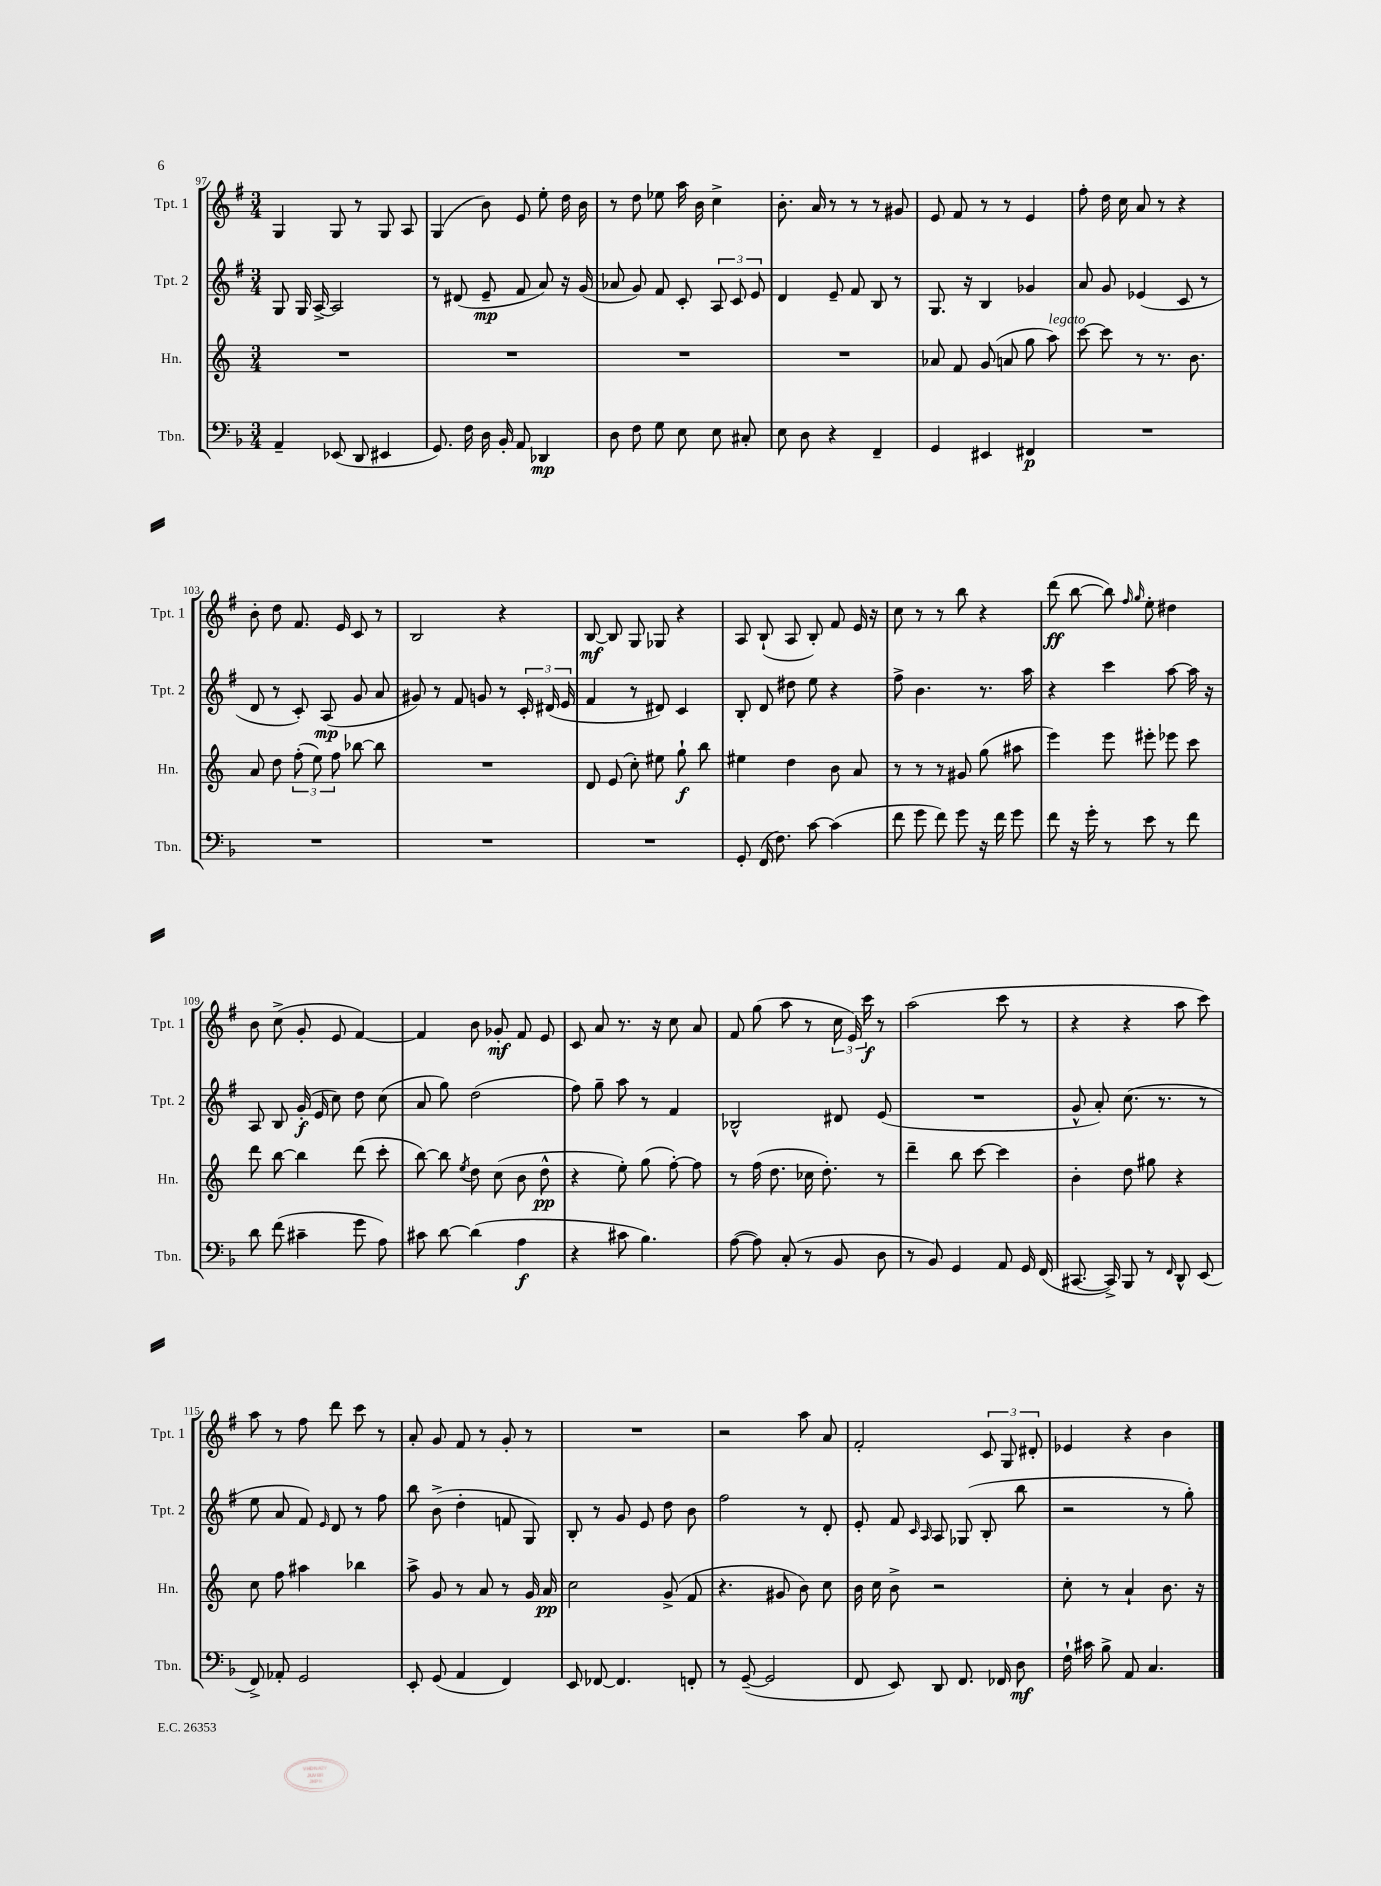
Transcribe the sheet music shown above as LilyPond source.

<<
\new StaffGroup <<
\new Staff = "s0" \with { instrumentName = "Tpt. 1" shortInstrumentName = "Tpt. 1" } {
    \clef treble \key g \major \numericTimeSignature \time 3/4
    \autoBeamOff g4 g8 r8 g8 a8 |
    g4( b'8) e'8 e''8-. d''16 b'16 |
    r8 d''8 ees''8 a''16 b'16 c''4-> |
    b'8.-. a'16 r8 r8 r8 gis'8 |
    e'8 fis'8 r8 r8 e'4 |
    fis''8-. d''16 c''16 a'8 r8 r4 |
    b'8-. d''8 fis'8. e'16 c'8 r8 |
    b2 r4 |
    b8~\mf b8 g8 ges8 r4 |
    a8 b8-!( a8 b8-.) fis'8 e'16 r16 |
    c''8 r8 r8 b''8 r4 |
    d'''8\ff( b''8~ b''8) \grace { fis''16 g''16 } e''8-. dis''4 |
    b'8 c''8->( g'8-. e'8 fis'4~) |
    fis'4 b'8 ges'8-.\mf fis'8 e'8 |
    c'8 a'8 r8. r16 c''8 a'8 |
    fis'8 g''8( a''8 r8 \tuplet 3/2 { c''16 e'16) c'''16\f } r8 |
    a''2( c'''8 r8 |
    r4 r4 a''8 c'''8) |
    a''8 r8 fis''8 d'''8 c'''8 r8 |
    a'8-. g'8 fis'8 r8 g'8-. r8 |
    R2. |
    r2 a''8 a'8 |
    fis'2-. \tuplet 3/2 { c'8 g8 dis'8-. } |
    ees'4 r4 b'4 \bar "|." |
}
\new Staff = "s1" \with { instrumentName = "Tpt. 2" shortInstrumentName = "Tpt. 2" } {
    \clef treble \key g \major \numericTimeSignature \time 3/4
    \autoBeamOff g8 g16 a16~-> a2 |
    r8 dis'8( e'8--\mp fis'8 a'8) r16 g'16( |
    aes'8 g'8) fis'8 c'8-. \tuplet 3/2 { a8 c'8 e'8 } |
    d'4 e'8-- fis'8 b8 r8 |
    g8. r16 b4 ges'4 |
    a'8 g'8 ees'4( c'8 r8 |
    d'8 r8 c'8-.) a8\mp( g'8 a'8 |
    gis'8) r8 fis'8 g'8 r8 \tuplet 3/2 { c'16-. dis'16( e'16 } |
    fis'4 r8 dis'8) c'4 |
    b8-. d'8 dis''8 e''8 r4 |
    fis''8-> b'4. r8. a''16 |
    r4 c'''4 a''8~ a''16 r16 |
    a8 b8 g'16-.\f( e'16 c''8) d''8 c''8( |
    a'8 g''8) d''2( |
    fis''8) g''8-- a''8 r8 fis'4 |
    bes2-^ dis'8 e'8( |
    R2. |
    g'8-^ a'8-.) c''8.( r8. r8 |
    e''8 a'8 fis'8) \grace { e'16 } d'8 r8 fis''8 |
    b''8 b'8->( d''4-. f'8 g8) |
    b8-. r8 g'8 e'8 d''8 b'8 |
    fis''2 r8 d'8-. |
    e'8-. fis'8 \grace { c'16 a16 } a8 ges8( b8-. b''8 |
    r2 r8 g''8-.) \bar "|." |
}
\new Staff = "s2" \with { instrumentName = "Hn." shortInstrumentName = "Hn." } {
    \clef treble \key c \major \numericTimeSignature \time 3/4
    \autoBeamOff R2. |
    R2. |
    R2. |
    R2. |
    aes'8 f'8 g'8( a'8 g''8 a''8^\markup { \italic "legato" }) |
    c'''8~ c'''8 r8 r8. b'8. |
    a'8 d''8 \tuplet 3/2 { f''8-.( e''8) f''8 } bes''8~ bes''8 |
    R2. |
    d'8 e'8( c''8-.) eis''8 g''8-!\f b''8 |
    eis''4 d''4 b'8 a'8 |
    r8 r8 r8 gis'8 g''8( ais''8 |
    e'''4) e'''8 eis'''8-. ees'''8 c'''8 |
    d'''8 b''8~ b''4 d'''8( c'''8-. |
    b''8~) b''8 \acciaccatura { e''8 } d''8 c''8( b'8 d''8-^\pp |
    r4 e''8-.) g''8( f''8~-.) f''8 |
    r8 f''16( d''8. ces''16 d''8.-.) r8 |
    d'''4-- b''8 c'''8~ c'''4 |
    b'4-. d''8 gis''8 r4 |
    c''8 f''8 ais''4 bes''4 |
    a''8-> g'8 r8 a'8 r8 g'16 a'16\pp |
    c''2 g'8->( f'8 |
    r4. gis'8 b'8) c''8 |
    b'16 c''16 b'8-> r2 |
    c''8-. r8 a'4-! b'8. r16 \bar "|." |
}
\new Staff = "s3" \with { instrumentName = "Tbn." shortInstrumentName = "Tbn." } {
    \clef bass \key f \major \numericTimeSignature \time 3/4
    \autoBeamOff a,4-- ees,8( d,8 eis,4 |
    g,8.) f16 d16 bes,16-. a,8 des,4\mp |
    d8 f8 g8 e8 e8 cis8-. |
    e8 d8 r4 f,4-- |
    g,4 eis,4 fis,4\p |
    R2. |
    R2. |
    R2. |
    R2. |
    g,8-. f,16( f8.) c'8~ c'4( |
    f'8 g'8 f'8) g'8 r16 f'16 g'8 |
    f'8 r16 g'16-. r8 e'8 r8 f'8 |
    d'8 f'8( cis'4-- g'8 a8) |
    cis'8 d'8~ d'4( a4\f |
    r4 cis'8 bes4.) |
    a8~( a8) c8-.( r8 bes,8 d8 |
    r8 bes,8) g,4 a,8 g,16 f,16( |
    cis,8.~ cis,16->) bes,,8 r8 \grace { f,16 } d,8-^ e,8( |
    f,8->) aes,8-. g,2 |
    e,8-. g,8( a,4 f,4) |
    e,8 fes,8~ fes,4. f,8-. |
    r8 g,8~--( g,2 |
    f,8 e,8) d,8 f,8. fes,16 d8\mf |
    f16-! cis'16 bes8-> a,8 c4. \bar "|." |
}
>>
>>
\layout { \context { \Score currentBarNumber = #97 } }
